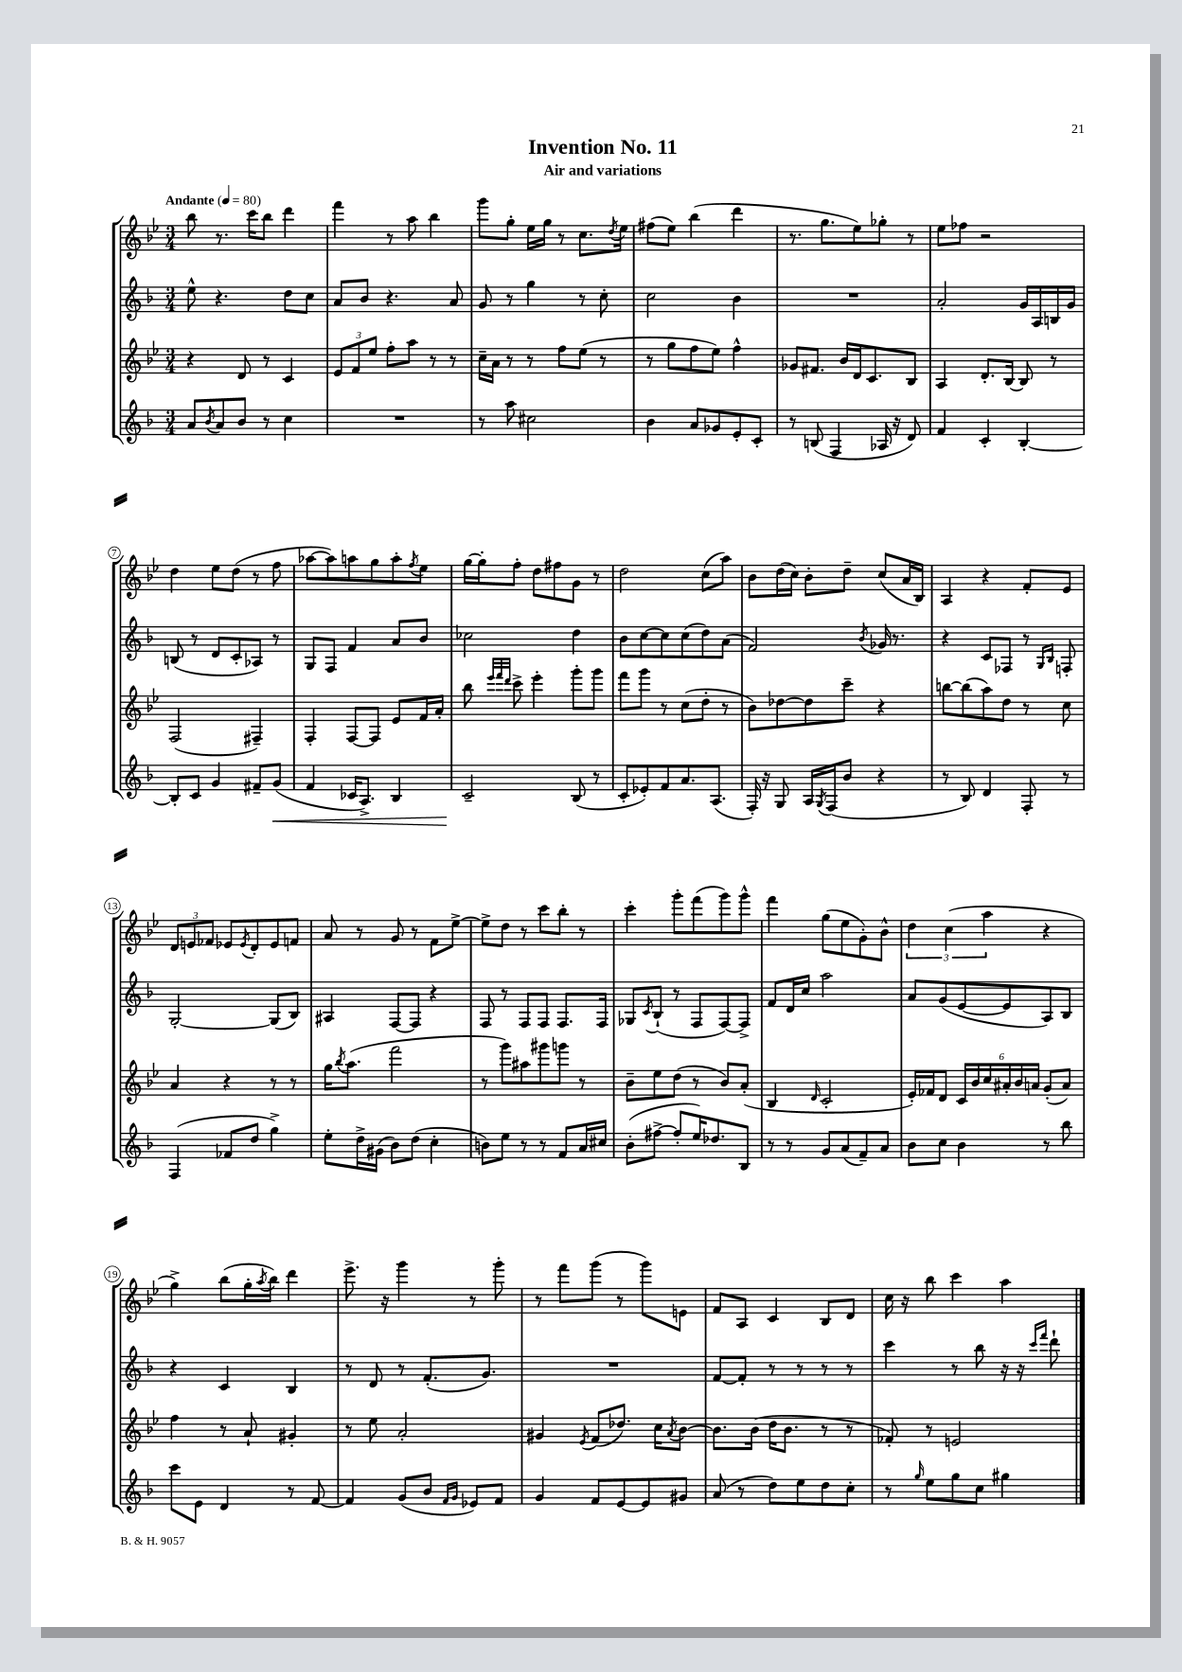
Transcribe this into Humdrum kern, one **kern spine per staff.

**kern	**dynam	**kern	**kern	**kern
*part4	*part4	*part3	*part2	*part1
*staff4	*staff4	*staff3	*staff2	*staff1
*clefG2	*	*clefG2	*clefG2	*clefG2
*k[b-]	*	*k[b-e-]	*k[b-]	*k[b-e-]
*M3/4	*	*M3/4	*M3/4	*M3/4
*MM80	*	*MM80	*MM80	*MM80
=1	=1	=1	=1	=1
!	!	!	!	!LO:TX:a:B:t=Andante
8a/L	.	4r	8ee^^\	8bb-\
8qb-/	.	.	.	.
8a/	.	.	4.r	8.r
8b-/J	.	8d/	.	.
.	.	.	.	16ccc\KL
8r	.	8r	.	8bb-\J
4cc\	.	4c/	8dd\L	4ddd\
.	.	.	8cc\J	.
=2	=2	=2	=2	=2
2.r	.	12e-/L	8a/L	4fff\
.	.	12f/	.	.
.	.	.	8b-/J	.
.	.	12ee-/J	.	.
.	.	8ff'\L	4.r	8r
.	.	8aa\J	.	8aa\
.	.	8r	.	4bb-\
.	.	8r	8a/	.
=3	=3	=3	=3	=3
8r	.	16cc~\LL	8g/	8ggg\L
.	.	16a\JJ	.	.
8aa\	.	8r	8r	8gg'\J
2cc#X\	.	8r	4gg\	16ee-\LL
.	.	.	.	16gg\JJ
.	.	8ff\L	.	8r
.	.	(8ee-\J	8r	8.cc\L
.	.	8r	8cc'\	.
.	.	.	.	8qdd/
.	.	.	.	16ee-\Jk
=4	=4	=4	=4	=4
4b-\	.	8r	2cc\	(8ff#X\L
.	.	8gg\L	.	8ee-\J)
8a/L	.	8ff\	.	(4bb-\
8g-X/	.	8ee-\J)	.	.
8e'/	.	4ff^^\	4b-\	4ddd\
8c'/J	.	.	.	.
=5	=5	=5	=5	=5
8r	.	8g-X/L	2.r	8.r
(8Bn/	.	8.f#X/J	.	.
.	.	.	.	8.gg\L
4F/	.	.	.	.
.	.	16b-/LL	.	.
.	.	16d/J	.	8ee-\)
.	.	8.c/	.	.
16A-X/	.	.	.	8gg-X'\J
16r	.	.	.	.
8d/)	.	8B-/J	.	8r
=6	=6	=6	=6	=6
4f/	.	4A/	2a'/	8ee-\L
.	.	.	.	8ff-X\J
4c'/	.	8.d'/L	.	2r
.	.	[16B-/Jk	.	.
[4B-'/	.	8B-/]	16g/LL	.
.	.	.	16A/	.
.	.	8r	16Bn/	.
.	.	.	16g/JJ	.
!!LO:LB:g=z
=7	=7	=7	=7	=7
8B-'/L]	.	(2F/	(8Bn/	4dd\
8c/J	.	.	8r	.
4g/	.	.	8d/L	8ee-\L
.	.	.	8c'/	(8dd\J
8f#X~/L	.	4F#X~/)	8A-X/J)	8r
!	!LO:HP:b	!	!	!
(8g/J	<	.	8r	8ff\
=8	=8	=8	=8	=8
4f/	.	4F'/	8G/L	[8aa-X\L
.	.	.	8F/J	8aa-\])
16c-X/KL	.	[8F/L	4f/	8aan\
8.A^/J)	.	.	.	.
.	.	8F/J]	.	8gg\
4B-/	.	8e-/L	8a/L	8aa'\
.	.	.	.	8qff/
.	.	16f/L	8b-/J	8ee-\J
.	.	16a'/JJ	.	.
=9	=9	=9	=9	=9
2c~/	.	8bb-\	2cc-X\	[16gg\LL
.	.	.	.	16gg'\J]
.	.	32qqeee-/LLL	.	.
.	.	32qqfff/	.	.
.	.	32qqddd/JJJ	.	.
.	.	8ccc^\	.	8ff'\J
.	.	4eee-'\	.	8dd\L
.	.	.	.	8ff#X\
(8B-/	[	8ggg'\L	4dd\	8g\J
8r	.	8ggg\J	.	8r
=10	=10	=10	=10	=10
8c'/L	.	8fff\L	8b-\L	2dd\
8e-X'/)	.	8ggg\J	[8cc\	.
8f/	.	8r	8cc\]	.
8.a/	.	(8cc\L	(8cc\	.
.	.	8dd'\J	8dd\)	(8cc\L
(8.A/J	.	.	.	.
.	.	8r	(8a\J	8aa\J)
=11	=11	=11	=11	=11
16F'/)	.	8b-\L)	2f/)	8b-\L
16r	.	.	.	.
8G/	.	[8dd-X\	.	(16dd\L
.	.	.	.	16cc\JJ)
16A/LL	.	8dd-\]	.	8b-'\L
8qG/	.	.	.	.
(16F/J	.	.	.	.
8b-/J	.	8ccc~\J	.	8dd~\J
.	.	.	8qb-/	.
4r	.	4r	16g-X/	(8cc/L
.	.	.	8.r	.
.	.	.	.	16a/L
.	.	.	.	16B-/JJ)
=12	=12	=12	=12	=12
8r	.	[8bbn\L	4r	4A/
8B-/)	.	(8bb\]	.	.
4d/	.	8aa\)	8c/L	4r
.	.	8dd\J	8F-X/J	.
8F'/	.	8r	8r	8f'/L
.	.	.	16qqG/LL	.
.	.	.	16qqB-/JJ	.
8r	.	8cc\	8Fn'/	8e-/J
!!LO:LB:g=z
=13	=13	=13	=13	=13
(4F/	.	4a/	[2G'/	12d/L
.	.	.	.	12en/
.	.	.	.	12f-X/J
8f-X/L	.	4r	.	8e-X/L
.	.	.	.	8qe-/
8dd/J	.	.	.	8d'/
4gg^\)	.	8r	(8G/L]	8e-/
.	.	8r	8B-/J)	8fn/J
=14	=14	=14	=14	=14
8ee'\L	.	16gg\KL	4A#X/	8a/
.	.	8qbb-/	.	.
.	.	(8.aa\J	.	.
16dd^\L	.	.	.	8r
(16g#X\JJ	.	.	.	.
8b-\L)	.	2fff\	[8F/L	8g/
(8dd\J	.	.	8F/J]	8r
4cc'\	.	.	4r	8f\L
.	.	.	.	[8ee-^\J
=15	=15	=15	=15	=15
8bn\L)	.	8r	8F/	8ee-^\L]
8ee\J	.	8ggg\L)	8r	8dd\J
8r	.	8aa#X\	8F/L	8r
8r	.	8ggg#X\	8F/J	8ccc\L
8f/L	.	8gggn\J	8.F/L	8bb-'\J
16a/L	.	8r	.	8r
16cc#X/JJ	.	.	16F/Jk	.
=16	=16	=16	=16	=16
(8b-'\L	.	8b-~\L	8G-X/L	4ccc'\
.	.	.	8qc/	.
[8ff#X^\J	.	8ee-\	(8B-`/J	.
8ff#'/L]	.	(8dd\J	8r	8ggg'\L
16ee/K)	.	8r	8F/L	(8fff\
8.dd-X/	.	.	.	.
.	.	8b-/L)	[8F/)	8ggg\)
8B-/J	.	(8a'/J	8F^/J]	8ggg^^\J
=17	=17	=17	=17	=17
8r	.	4B-/	8f/L	4fff\
8r	.	.	16d/L	.
.	.	.	16cc/JJ	.
.	.	16qqd/	.	.
8g/L	.	2c'/	2aa\	(8gg\L
(8a/	.	.	.	8ee-\
8f~/)	.	.	.	8g'\)
8a/J	.	.	.	8b-^^\J
=18	=18	=18	=18	=18
8b-\L	.	16e-'/LL)	8a/L	6dd\
.	.	16f-X/J	.	.
8cc\J	.	8d/J	(8g/	.
.	.	.	.	(6cc\
4b-\	.	24c/LL	[8e/	.
.	.	24b-/	.	.
.	.	24cc/	.	6aa\
.	.	24a#X'/	8e/]	.
.	.	24b-/	.	.
.	.	24an/JJ	.	.
8r	.	(8g'/L	8A/)	4r
8bb-\	.	8a/J)	8B-/J	.
!!LO:LB:g=z
=19	=19	=19	=19	=19
8ccc\L	.	4ff\	4r	4gg^\)
8e\J	.	.	.	.
4d/	.	8r	4c/	(8bb-\L
.	.	8a`/	.	16gg'\L
.	.	.	.	8qaa/
.	.	.	.	16bb-\JJ)
8r	.	4g#X'/	4B-/	4ddd\
[8f/	.	.	.	.
=20	=20	=20	=20	=20
4f/]	.	8r	8r	8.eee-^\
.	.	8ee-\	8d/	.
.	.	.	.	16r
(8g/L	.	2a'/	8r	4ggg\
8b-/J	.	.	(8.f'/L	.
16qqf/LL	.	.	.	.
16qqg/JJ	.	.	.	.
8e-X/L)	.	.	.	8r
.	.	.	8.g/J)	.
8f/J	.	.	.	8ggg'\
=21	=21	=21	=21	=21
4g/	.	4g#X/	2.r	8r
.	.	.	.	8fff\L
.	.	8qe-/	.	.
8f/L	.	(8f/L	.	(8ggg\J
[8e/	.	8.dd-X/J)	.	8r
8e/]	.	.	.	8ggg\L)
.	.	16cc\KL	.	.
.	.	8qa/	.	.
8g#X/J	.	[8b-\J	.	8en\J
=22	=22	=22	=22	=22
(8a/	.	8.b-\L]	[8f/L	8f/L
8r	.	.	8f'/J]	8A/J
.	.	(16b-\Jk	.	.
8dd\L)	.	16dd\KL	8r	4c/
.	.	8.b-\J	.	.
8ee\	.	.	8r	.
8dd\	.	8r	8r	8B-/L
8cc'\J	.	8r	8r	8d/J
=23	=23	=23	=23	=23
8r	.	8f-X'/)	4ccc\	16cc\
.	.	.	.	16r
16qqgg/	.	.	.	.
8ee\L	.	8r	.	8bb-\
8gg\	.	2en/	8r	4ccc\
8cc\J	.	.	8bb-\	.
4gg#X\	.	.	16r	4aa\
.	.	.	16r	.
.	.	.	16qqccc/LL	.
.	.	.	16qqfff/JJ	.
.	.	.	8ddd`\	.
==	==	==	==	==
*-	*-	*-	*-	*-
